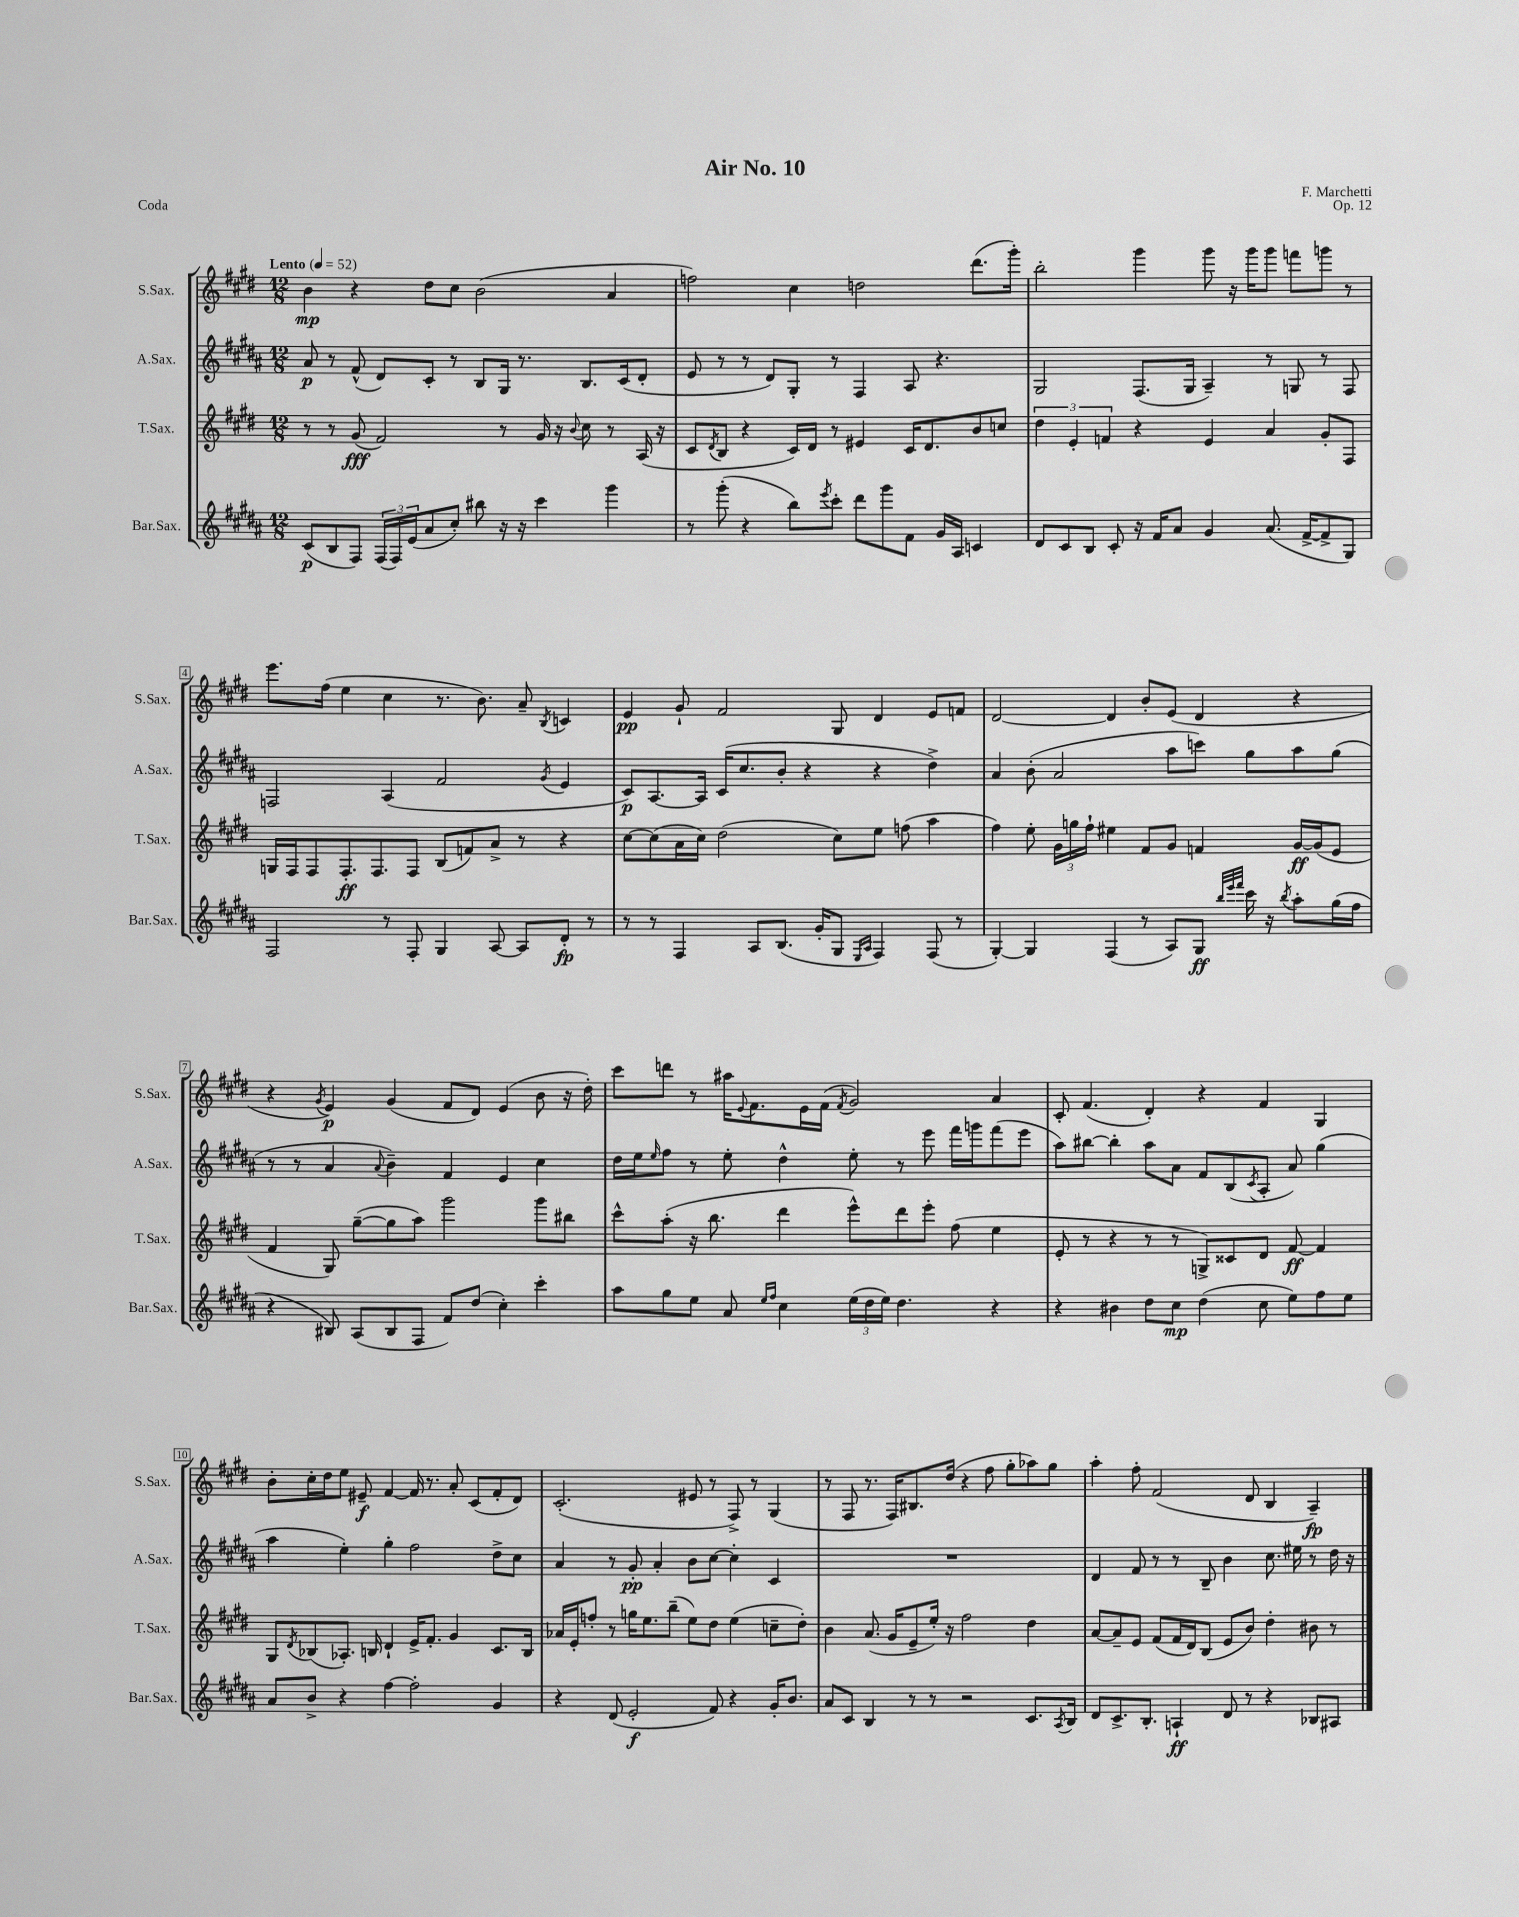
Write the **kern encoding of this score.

**kern	**kern	**kern	**kern
*staff4	*staff3	*staff2	*staff1
*clefG2	*clefG2	*clefG2	*clefG2
*k[f#c#g#d#a#]	*k[f#c#g#d#]	*k[f#c#g#d#a#]	*k[f#c#g#d#]
*M12/8	*M12/8	*M12/8	*M12/8
*MM52	*MM52	*MM52	*MM52
(8c#/L	8r	8a#/	4b\
8B/	8r	8r	.
8F#/J)	(8g#/	(8f#^^/	4r
(24F#/LL	2f#/)	8d#/L)	.
24F#/)	.	.	.
(24e/J	.	.	.
8a#/	.	8c#'/J	8dd#\L
8cc#'/J)	.	8r	8cc#\J
8bb#\	.	8B/L	(2b\
16r	8r	16G#/Jk	.
16r	.	8.r	.
4ccc#\	16g#/	.	.
.	16r	.	.
.	8qqb/	.	.
.	8cc#\	8.B/L	.
4ggg#\	8r	.	4a/
.	.	(16c#/k	.
.	(16A/	8d#'/J	.
.	16r	.	.
=	=	=	=
8r	8c#/L	8e/	2ff\)
.	8qd#/	.	.
(8ggg#'\	8B/J	8r	.
4r	4r	8r	.
.	.	8d#/L)	.
8bb\L)	16c#/LL)	8G#'/J	4cc#\
.	16d#/JJ	.	.
8qeee/	.	.	.
8ccc#'\J	8r	8r	.
8ddd#\L	4e#/	4F#/	2dd\
8ggg#\	.	.	.
8f#\J	16c#/LK	8A#/	.
.	8.d#/	.	.
16g#/LL	.	4.r	.
16A#/JJ	.	.	.
4c/	8b/	.	(8.ddd#\L
.	8cc/J	.	.
.	.	.	16ggg#'\Jk)
=	=	=	=
8d#/L	6dd#\	2G#/	2bb'\
8c#/	.	.	.
.	6e'/	.	.
8B/J	.	.	.
.	6f/	.	.
8c#'/	.	.	.
16r	4r	(8.F#/L	4ggg#\
16f#/LK	.	.	.
8a#/J	.	.	.
.	.	16G#/Jk	.
4g#/	4e/	4A#~/)	8ggg#\
.	.	.	16r
.	.	.	16ggg#\LK
(8.a#/	4a/	8r	8ggg#\J
.	.	8G/	8fff\L
[16f#^/LK	.	.	.
8f#^/]	8g#'/L	8r	8ggg\J
8G#/J)	8F#/J	8F#/	8r
=	=	=	=
2F#/	16G/LL	2F/	8.eee\L
.	16F#/J	.	.
.	8F#/	.	.
.	.	.	(16ff#\Jk
.	8.F#'/	.	4ee\
.	8.F#/	.	.
8r	.	(4A#/	4cc#\
8F#'/	8F#/J	.	.
4G#/	(8B/L	2f#/	8.r
.	8f/)	.	.
.	.	.	8.b\)
[8A#/	8a^/J	.	.
8A#/]L	8r	.	8a~/
.	.	8qg#/	8qB/
8d#'/J	4r	4e/	4c/
8r	.	.	.
=	=	=	=
8r	[8cc#\L	8c#/L)	4e/
8r	(8cc#\]	[8.A#/	.
4F#/	16a\L	.	8g#`/
.	16cc#\JJ)	16A#/]Jk	.
.	(2dd#\	(16c#/LK	2f#/
.	.	8.cc#/	.
8A#/L	.	.	.
(8.B/J	.	8b'/J	.
.	.	4r	.
16g#'/LK	.	.	.
8G#/J	8cc#\L)	.	8G#/
16qqE/LL	.	.	.
16qqA#/JJ	.	.	.
4F#/)	8ee\J	4r	4d#/
.	(8ff\	.	.
(8F#/	4aa\	4dd#^\)	8e/L
8r	.	.	8f/J
=	=	=	=
[4G#'/)	4ff#\)	4a#/	[2d#/
4G#/]	8ee'\	(8b'\	.
.	24g#\LL	2a#/	.
.	24gg\	.	.
.	24ff#`\JJ	.	.
(4F#/	4ee#\	.	4d#/]
8r	8f#/L	.	8b'/L
8A#/L)	8g#/J	8aa#\L	(8e/J
8G#/J	4f/	8ccc\J)	4d#/
32qqbb/LLL	.	.	.
32qqeee/	.	.	.
32qqfff#/JJJ	.	.	.
16ccc#\	.	8gg#\L	.
16r	.	.	.
8qbb/	.	.	.
8aa#'\L	[16g#/LL	8aa#\	4r
.	(16g#/]J	.	.
(16gg#\L	8e/J	(8gg#\J	.
16ff#\JJ	.	.	.
=	=	=	=
4r	4f#/	8r	4r
.	.	8r	.
.	.	.	8qg#/
8B#/)	8G#/)	4a#/	4e/)
(8A#/L	([8gg#~\L	.	.
.	.	8qqa#/	.
8B#/	8gg#\]	4b~\)	(4g#/
8F#/J	8aa\J)	.	.
8f#/L)	2ggg#\	4f#/	8f#/L
(8dd#/J	.	.	8d#/J)
4cc#'\)	.	4e/	(4e/
4ccc#'\	8ggg#\L	4cc#\	8b\
.	8bb#\J	.	16r
.	.	.	16dd#'\)
=	=	=	=
8aa#\L	8ccc#^^\L	16dd#\LL	8ccc#\L
.	.	16ee\J	.
.	.	16qqee/	.
8gg#\	(8aa'\J	8ff#\J	8ddd\J
8ee\J	16r	8r	8r
.	8.bb\	.	.
8a#/	.	8ee'\	16aa#\LK
.	.	.	8qqe/
.	.	.	8.f#\
16qqee/LL	.	.	.
16qqff#/JJ	.	.	.
4cc#\	4ddd#\	4dd#^^\	.
.	.	.	16e\L
.	.	.	(16f#\JJ
.	.	.	8qf#/
(24ee\LL	8eee^^\L)	8ee'\	2g#/)
24dd#\	.	.	.
24ee\JJ)	.	.	.
4.dd#\	8ddd#\	8r	.
.	8eee'\J	8eee\	.
.	(8ff#\	16fff#\LL	.
.	.	16ggg\J	.
4r	4ee\	(8fff#\	4a/
.	.	8eee\J	.
=	=	=	=
4r	8e'/	8aa#\L)	8c#'/
.	8r	[8bb#\J	(4.f#/
4b#\	4r	4bb#'\]	.
8dd#\L	8r	8aa#\L	4d#'/)
8cc#\J	8r	8a#\J	.
(4dd#\	8G^/L)	8f#/L	4r
.	8c##/	(8B/	.
.	.	8qc#/	.
8cc#\	8d#/J	8A#'/J	4f#/
8ee\L)	[8f#/	8a#/)	.
8ff#\	4f#/]	(4gg#\	4G#/
8ee\J	.	.	.
=	=	=	=
8a#/L	8G#/L	4aa#\	8b'\L
.	8qd#/	.	.
8b^/J	(8B-/	.	16cc#'\L
.	.	.	16dd#\J
4r	8.A-'/J)	4ee'\)	8ee\J
.	.	.	8e#~/
.	16B/	.	.
[4ff#\	4d#`/	4gg#'\	[4f#/
2ff#'\]	16e^/LK	2ff#\	16f#/]
.	8.f#'/J	.	8.r
.	4g#/	.	8a'/
.	.	.	(8c#/L
4g#/	8.c#/L	8dd#^\L	8f#'/
.	.	8cc#\J	8d#/J)
.	16B/Jk	.	.
=	=	=	=
4r	16a-/LL	4a#/	(2.c#'/
.	16e'/J	.	.
.	8ff'/J	.	.
(8d#/	8r	8r	.
2e'/	16gg\LK	8g#'/	.
.	8.ee\	.	.
.	.	4a#'/	.
.	(8bb~\J	.	.
.	8ee\L)	8b\L	8e#/
8f#/)	8dd#\J	[8cc#\J	8r
4r	(4ee\	4cc#'\]	8F#^/)
.	.	.	8r
16g#'/LK	8cc~\L	4c#/	(4G#/
8.b/J	.	.	.
.	8dd#'\J)	.	.
=	=	=	=
8a#/L	4b\	1.r	8r
8c#/J	.	.	8F#/
4B/	(8.a/	.	8.r
.	16g#/LK	.	16F#/LK)
8r	8e~/	.	8.B#/
8r	16ee'/Jk)	.	.
.	16r	.	(16dd#/Jk
2r	2ff#\	.	4r
.	.	.	8ff#\
.	.	.	8gg#'\L
8.c#/L	4dd#\	.	8aa-\)
.	.	.	8gg#\J
8qA#/	.	.	.
16B/Jk	.	.	.
=	=	=	=
8d#/L	[8a/L	4d#/	4aa'\
8.c#^/	8a~/]	.	.
.	8e/J	8f#/	8ff#'\
8.B'/J	.	.	.
.	(8f#/L	8r	(2f#/
4A`/	16f#/L	8r	.
.	16d#/J)	.	.
.	(8B/J	8B~/	.
8d#/	8e/L	4b\	.
8r	8b/J)	.	8d#/
4r	4dd#'\	8.cc#\	4B/
.	.	16ee#\	.
8B-/L	8b#\	8r	4A~/)
8A#/J	8r	16dd#\	.
.	.	16r	.
==	==	==	==
*-	*-	*-	*-
